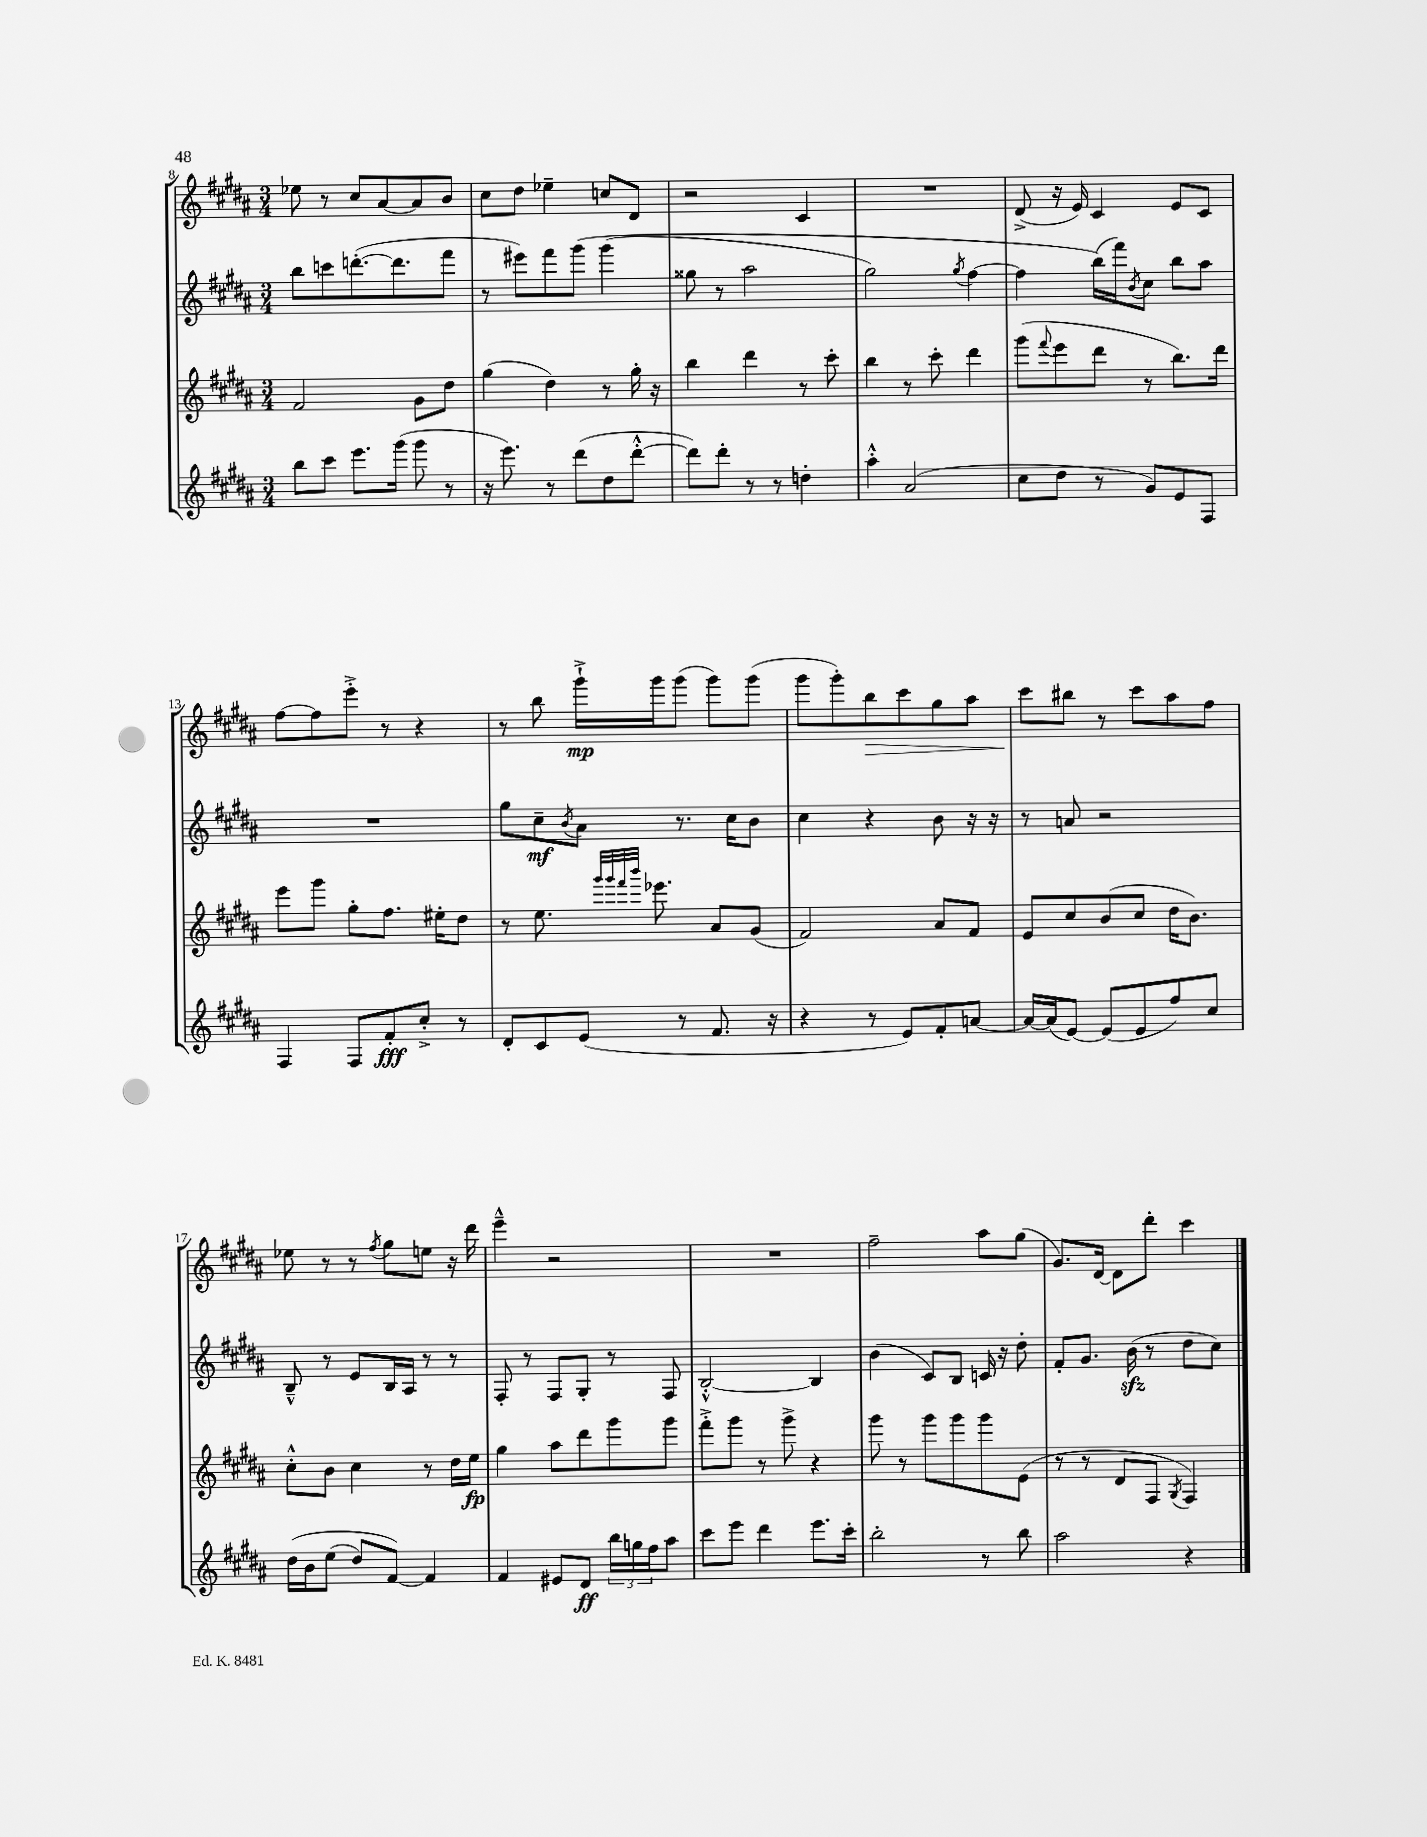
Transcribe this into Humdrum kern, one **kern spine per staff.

**kern	**dynam	**kern	**dynam	**kern	**dynam	**kern	**dynam
*part4	*part4	*part3	*part3	*part2	*part2	*part1	*part1
*staff4	*staff4	*staff3	*staff3	*staff2	*staff2	*staff1	*staff1
*clefG2	*	*clefG2	*	*clefG2	*	*clefG2	*
*k[f#c#g#d#a#]	*	*k[f#c#g#d#a#]	*	*k[f#c#g#d#a#]	*	*k[f#c#g#d#a#]	*
*M3/4	*	*M3/4	*	*M3/4	*	*M3/4	*
=8	=8	=8	=8	=8	=8	=8	=8
8bb\L	.	2f#/	.	8bb\L	.	8ee-X\	.
8ccc#\J	.	.	.	8cccn\	.	8r	.
8.eee\L	.	.	.	([8.dddn'\	.	8cc#/L	.
.	.	.	.	.	.	[8a#/	.
(16ggg#\Jk	.	.	.	8.ddd\]	.	.	.
8ggg#\	.	8g#\L	.	.	.	8a#/]	.
8r	.	8dd#\J	.	8fff#\J	.	8b/J	.
=9	=9	=9	=9	=9	=9	=9	=9
16r	.	(4gg#\	.	8r	.	8cc#\L	.
8.eee\)	.	.	.	.	.	.	.
.	.	.	.	8eee#X\L)	.	8dd#\J	.
8r	.	4dd#\)	.	8fff#\	.	4ee-X~\	.
(8ddd#\L	.	.	.	(8ggg#\J	.	.	.
8dd#\	.	8r	.	(4ggg#\	.	8ccn/L	.
[8ddd#'^^\J	.	16gg#'\	.	.	.	8d#/J	.
.	.	16r	.	.	.	.	.
=10	=10	=10	=10	=10	=10	=10	=10
8ddd#\L])	.	4bb\	.	8gg##X\	.	2r	.
8ddd#'\J	.	.	.	8r	.	.	.
8r	.	4ddd#\	.	2aa#\	.	.	.
8r	.	.	.	.	.	.	.
4ddn'\	.	8r	.	.	.	4c#/	.
.	.	8ccc#'\	.	.	.	.	.
=11	=11	=11	=11	=11	=11	=11	=11
4aa#'^^\	.	4bb\	.	2gg#\)	.	2.r	.
(2a#/	.	8r	.	.	.	.	.
.	.	8ccc#'\	.	.	.	.	.
.	.	.	.	8qgg#/	.	.	.
.	.	4ddd#\	.	[4ff#\	.	.	.
=12	=12	=12	=12	=12	=12	=12	=12
8cc#\L	.	(8ggg#\L	.	4ff#\]	.	(8d#^/	.
.	.	8qqfff#/	.	.	.	.	.
8dd#\J	.	8eee\	.	.	.	16r	.
.	.	.	.	.	.	16e/)	.
8r	.	8ddd#\J	.	(16bb\LL)	.	4c#/	.
.	.	.	.	16fff#\J)	.	.	.
.	.	.	.	8qb/	.	.	.
8g#/L)	.	8r	.	8cc#\J	.	.	.
8e/	.	8.bb\L)	.	8bb\L	.	8e/L	.
8F#/J	.	.	.	8aa#\J	.	8c#/J	.
.	.	16ddd#\Jk	.	.	.	.	.
!!LO:LB:g=z
=13	=13	=13	=13	=13	=13	=13	=13
4F#/	.	8eee\L	.	2.r	.	[8ff#\L	.
.	.	8ggg#\J	.	.	.	8ff#\]	.
8F#/L	.	8gg#'\L	.	.	.	8eee'^\J	.
8f#'/	fff	8.ff#\J	.	.	.	8r	.
8cc#'^/J	.	.	.	.	.	4r	.
.	.	16ee#X'\KL	.	.	.	.	.
8r	.	8dd#\J	.	.	.	.	.
=14	=14	=14	=14	=14	=14	=14	=14
8d#'/L	.	8r	.	8gg#\L	.	8r	.
8c#/	.	8.ee\	.	8cc#~\	mf	8bb\	.
.	.	.	.	8qb/	.	.	.
(8e/J	.	.	.	8a#\J	.	16ggg#`^\LL	mp
.	.	32qqggg#/LLL	.	.	.	.	.
.	.	32qqggg#/	.	.	.	.	.
.	.	32qqfff#/	.	.	.	.	.
.	.	32qqbbb/JJJ	.	.	.	.	.
.	.	8.eee-X\	.	.	.	16ggg#\J	.
8r	.	.	.	8.r	.	(8ggg#\J	.
8.f#/	.	8a#/L	.	.	.	8ggg#\L)	.
.	.	.	.	16cc#\KL	.	.	.
.	.	(8g#/J	.	8b\J	.	(8ggg#\J	.
16r	.	.	.	.	.	.	.
=15	=15	=15	=15	=15	=15	=15	=15
4r	.	2f#/)	.	4cc#\	.	8ggg#\L	.
.	.	.	.	.	.	8ggg#'\)	.
!	!	!	!	!	!	!	!LO:HP:b
8r	.	.	.	4r	.	8bb\	>
8e/L)	.	.	.	.	.	8ccc#\	.
8f#'/	.	8a#/L	.	8b\	.	8gg#\	.
[8an/J	.	8f#/J	.	16r	.	8aa#\J	.
.	.	.	.	16r	.	.	.
=16	=16	=16	=16	=16	=16	=16	=16
16a/LL_	.	8e/L	.	8r	.	8ccc#\L	.
(16a/J]	.	.	.	.	.	.	.
[8e/J)	.	8cc#/	.	8an/	.	8bb#X\J	]
(8e/L]	.	(8b/	.	2r	.	8r	.
8e/	.	8cc#/J	.	.	.	8ccc#\L	.
8ff#/)	.	16dd#\KL	.	.	.	8aa#\	.
.	.	8.b\J)	.	.	.	.	.
8cc#/J	.	.	.	.	.	8ff#\J	.
!!LO:LB:g=z
=17	=17	=17	=17	=17	=17	=17	=17
(16dd#\LL	.	8cc#'^^\L	.	8B~^^/	.	8ee-X\	.
16b\J	.	.	.	.	.	.	.
(8ee\J	.	8b\J	.	8r	.	8r	.
8dd#/L)	.	4cc#\	.	8e/L	.	8r	.
.	.	.	.	.	.	8qff#/	.
[8f#/J)	.	.	.	16B/L	.	8gg#\L	.
.	.	.	.	16A#/JJ	.	.	.
4f#/]	.	8r	.	8r	.	8een\J	.
.	.	16dd#\LL	.	8r	.	16r	.
.	.	16ee\JJ	fp	.	.	16ddd#\	.
=18	=18	=18	=18	=18	=18	=18	=18
4f#/	.	4gg#\	.	8F#'/	.	4eee~^^\	.
.	.	.	.	8r	.	.	.
8e#X/L	.	8aa#\L	.	8F#/L	.	2r	.
8d#/J	ff	8ddd#\	.	8G#'/J	.	.	.
24bb\LL	.	8ggg#\	.	8r	.	.	.
24ggn\	.	.	.	.	.	.	.
24ff#\J	.	.	.	.	.	.	.
8aa#\J	.	8ggg#\J	.	8F#/	.	.	.
=19	=19	=19	=19	=19	=19	=19	=19
8ccc#\L	.	8fff#'^\L	.	[2B'^^/	.	2.r	.
8eee\J	.	8ggg#\J	.	.	.	.	.
4ddd#\	.	8r	.	.	.	.	.
.	.	8ggg#^\	.	.	.	.	.
8.eee\L	.	4r	.	4B/]	.	.	.
16ccc#'\Jk	.	.	.	.	.	.	.
=20	=20	=20	=20	=20	=20	=20	=20
2bb'\	.	8ggg#\	.	(4b\	.	2ff#~\	.
.	.	8r	.	.	.	.	.
.	.	8ggg#\L	.	8c#/L)	.	.	.
.	.	8ggg#\	.	8B/J	.	.	.
8r	.	8ggg#\	.	16cn/	.	8aa#\L	.
.	.	.	.	16r	.	.	.
8bb\	.	(8e\J	.	8dd#'\	.	(8gg#\J	.
=21	=21	=21	=21	=21	=21	=21	=21
2aa#\	.	8r	.	8f#'/L	.	8.g#/L)	.
.	.	8r	.	8.g#/J	.	.	.
.	.	.	.	.	.	[16d#/Jk	.
.	.	8d#/L	.	.	.	8d#\L]	.
.	.	.	.	(16bzz\	.	.	.
.	.	8F#/J	.	8r	.	8ddd#'\J	.
.	.	8qG#/	.	.	.	.	.
4r	.	4F#/)	.	8dd#\L	.	4ccc#\	.
.	.	.	.	8cc#\J)	.	.	.
==	==	==	==	==	==	==	==
*-	*-	*-	*-	*-	*-	*-	*-
